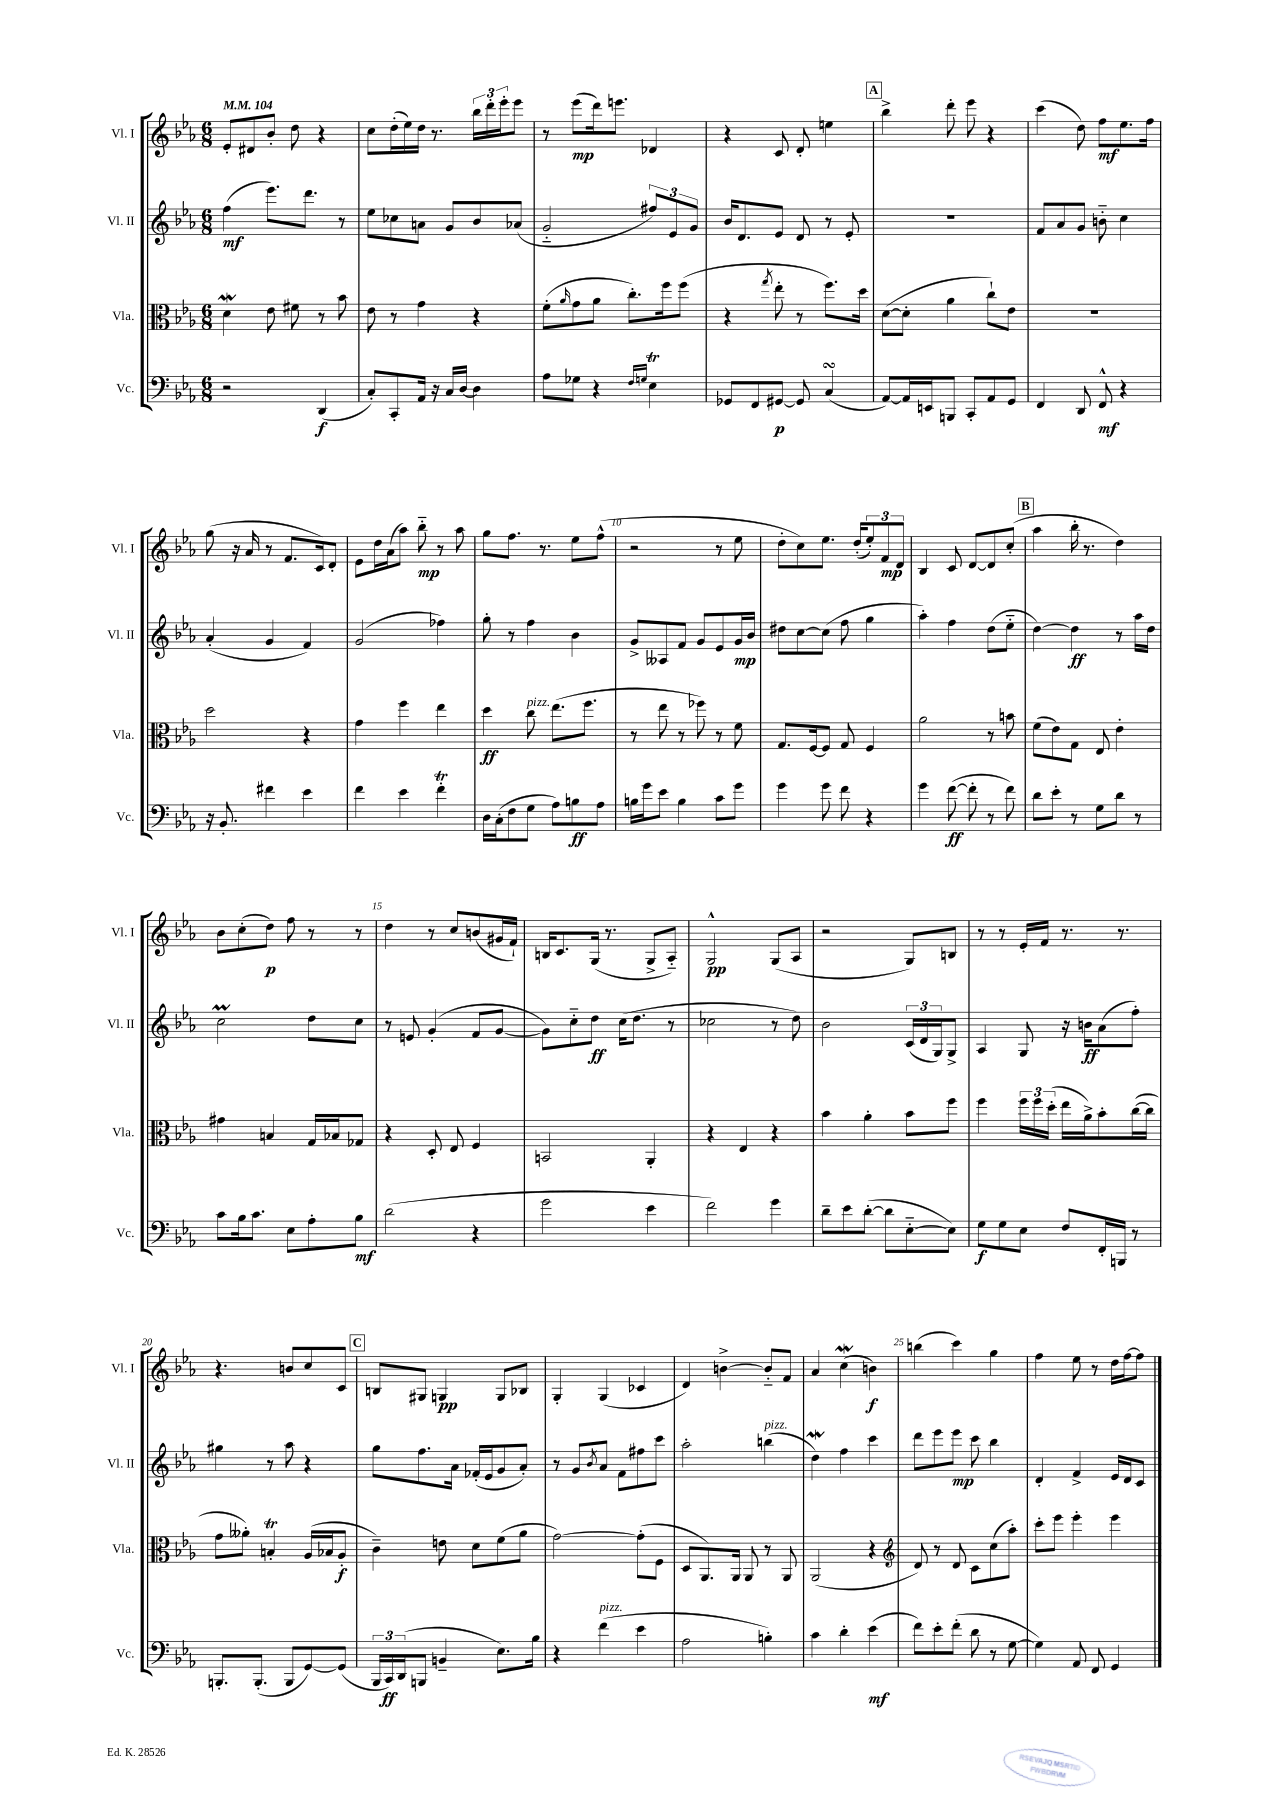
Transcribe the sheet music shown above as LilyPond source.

<<
\new StaffGroup <<
\new Staff = "s0" \with { instrumentName = "Vl. I" shortInstrumentName = "Vl. I" } {
    \clef treble \key ees \major \numericTimeSignature \time 6/8 \tempo 4 = 104
    ees'8-. dis'8 bes'8-. d''8 r4 |
    c''8 d''16-.( ees''16) d''16 r8. \tuplet 3/2 { bes''16 d'''16-. ees'''16-. } ees'''8 |
    r8 ees'''8\mp( d'''16) e'''8. des'4 |
    r4 c'8 d'8-. e''4 |
    \mark \markup { \box "A" } bes''4-> d'''8-. ees'''8 r4 |
    c'''4( d''8) f''8\mf ees''8. f''16 |
    g''8( r16 aes'16 r8 f'8. c'16) d'8-. |
    ees'8 d''16 aes'16( aes''8) bes''8-_\mp r8 aes''8 |
    g''8 f''8. r8. ees''8 f''8-^( |
    r2 r8 ees''8 |
    d''8-. c''8) ees''8. d''16-.( \tuplet 3/2 { ees''8-.) f'8\mp d'8 } |
    bes4 c'8 d'8~ d'8 c''8-.( |
    \mark \markup { \box "B" } aes''4 bes''16-. r8. d''4) |
    bes'8 c''8-.( d''8\p) f''8 r8 r8 |
    d''4 r8 c''8 b'8( gis'16 f'16-!) |
    b16 c'8. g16( r8. g8-> aes8-_) |
    g2-^\pp g8( aes8 |
    r2 g8) b8 |
    r8 r8 ees'16-. f'16 r8. r8. |
    r4. b'8 c''8 c'8 |
    \mark \markup { \box "C" } b8 gis8 g4\pp g8 bes8 |
    g4-. g4( ces'4 |
    d'4) b'4~-> b'8-_ f'8 |
    aes'4 c''4\mordent( b'4\f) |
    b''4( c'''4) g''4 |
    f''4 ees''8 r8 d''16 f''16~ f''8 \bar "|." |
}
\new Staff = "s1" \with { instrumentName = "Vl. II" shortInstrumentName = "Vl. II" } {
    \clef treble \key ees \major \numericTimeSignature \time 6/8
    f''4\mf( ees'''8.) d'''8. r8 |
    ees''8 ces''8 a'8 g'8 bes'8 aes'8( |
    g'2-_ \tuplet 3/2 { fis''8) ees'8 g'8 } |
    bes'16 d'8. ees'8 d'8 r8 ees'8-. |
    \mark \markup { \box "A" } R2. |
    f'8 aes'8 g'8 b'8-_ c''4 |
    aes'4-.( g'4 f'4) |
    g'2( fes''4) |
    g''8-. r8 f''4 bes'4 |
    g'8-> aeses8 f'8 g'8 ees'8 g'16\mp bes'16 |
    dis''8 c''8~ c''8( f''8 g''4 |
    aes''4-.) f''4 d''8( ees''8-_ |
    \mark \markup { \box "B" } d''4~) d''4\ff r8 aes''16 d''16 |
    c''2\prall d''8 c''8 |
    r8 e'8 g'4-.( f'8 g'8~ |
    g'8) c''8-_ d''8\ff c''16( d''8. r8 |
    ces''2 r8 d''8) |
    bes'2 \tuplet 3/2 { c'16( d'16 g16) } g8-> |
    aes4 g8 r16 b'16\ff aes'8( f''8-.) |
    gis''4 r8 aes''8 r4 |
    \mark \markup { \box "C" } g''8 f''8. aes'16 fes'16-.( ees'16 g'8 aes'8-.) |
    r8 g'8 \acciaccatura { bes'8 } aes'8 f'8 fis''8 c'''8 |
    aes''2-. b''4^\markup { \italic "pizz." }( |
    d''4\mordent) f''4 c'''4 |
    d'''8 ees'''8 ees'''8\mp c'''8 bes''4 |
    d'4-. f'4-> ees'16 d'16 c'8 \bar "|." |
}
\new Staff = "s2" \with { instrumentName = "Vla." shortInstrumentName = "Vla." } {
    \clef alto \key ees \major \numericTimeSignature \time 6/8
    d'4\mordent ees'8 fis'8 r8 bes'8 |
    ees'8 r8 g'4 r4 |
    f'8-.( \grace { aes'16 } g'8 aes'8 c''8.-.) f''16 f''8( |
    r4 \acciaccatura { g''8 } ees''8-. r8 f''8.) d''16 |
    \mark \markup { \box "A" } d'8~( d'8-. aes'4 c''8-!) ees'8 |
    R2. |
    d''2 r4 |
    g'4 f''4 ees''4 |
    d''4\ff c''8^\markup { \italic "pizz." } ees''8.( f''8. |
    r8 ees''8 r8 fes''8) r8 f'8 |
    g8. f16~ f8 g8 f4 |
    aes'2 r8 b'8 |
    \mark \markup { \box "B" } f'8( ees'8) g8 ees8 ees'4-. |
    gis'4 b4 g16 bes16 ges8 |
    r4 d8-. ees8 f4 |
    b,2 aes,4-. |
    r4 ees4 r4 |
    bes'4 aes'4-. bes'8 f''8 |
    f''4 \tuplet 3/2 { f''16 f''16 d''16-.( } ees''16 aes'16->) bes'8-. c''16~( c''16 |
    g'8 aeses'8-.) b4-.\trill aes16( bes16 aes8-.\f |
    \mark \markup { \box "C" } c'4--) e'8 d'8 f'8( aes'8 |
    g'2~) g'8-.( f8 |
    d8 aes,8.) aes,16 aes,8 r8 aes,8 |
    aes,2( r4 |
    \clef treble d'8) r8 d'8 c'8 c''8( aes''8-.) |
    c'''8-. ees'''8 ees'''4-. ees'''4 \bar "|." |
}
\new Staff = "s3" \with { instrumentName = "Vc." shortInstrumentName = "Vc." } {
    \clef bass \key ees \major \numericTimeSignature \time 6/8
    r2 d,4\f( |
    c8-.) c,8-. aes,16 r16 c16 d16~ d4 |
    aes8 ges8 r4 \grace { f16 g16 } ees4\trill |
    ges,8 f,8 gis,8~\p gis,8 c4\turn( |
    \mark \markup { \box "A" } aes,8~) aes,16 e,16 b,,8 c,8-. aes,8 g,8 |
    f,4 d,8 f,8-^\mf r4 |
    r16 bes,8.-. fis'4 ees'4 |
    f'4 ees'4 f'4-.\trill |
    d16 c16-.( f8 g8 aes8) b8\ff aes8 |
    b16 g'16 ees'8 b4 c'8 g'8 |
    g'4 g'8 f'8 r4 |
    g'4 f'8~\ff( f'8-. r8 f'8) |
    \mark \markup { \box "B" } d'8 ees'8-. r8 g8 d'8 r8 |
    c'8 bes16 c'8. ees8 aes8-. bes8\mf |
    d'2( r4 |
    g'2 ees'4 |
    f'2) g'4 |
    d'8-- ees'8 d'8~-.( d'8 ees8~-_ ees8) |
    g8\f g8 ees8 f8 f,16-. b,,16 r8 |
    b,,8.-. b,,8.-.( b,,8 g,8~) g,8( |
    \mark \markup { \box "C" } \tuplet 3/2 { bes,,16 c,16\ff) d,16( } b,,8 b,4-- ees8.) bes16 |
    r4 f'4^\markup { \italic "pizz." }( ees'4 |
    aes2 b4-.) |
    c'4 d'4-. ees'4\mf( |
    f'8) ees'8-. f'8-.( d'8 r8 g8~ |
    g4) aes,8 f,8 g,4 \bar "|." |
}
>>
>>
\layout { \context { \Score \override BarNumber.break-visibility = ##(#f #t #t) barNumberVisibility = #(every-nth-bar-number-visible 5) } }
